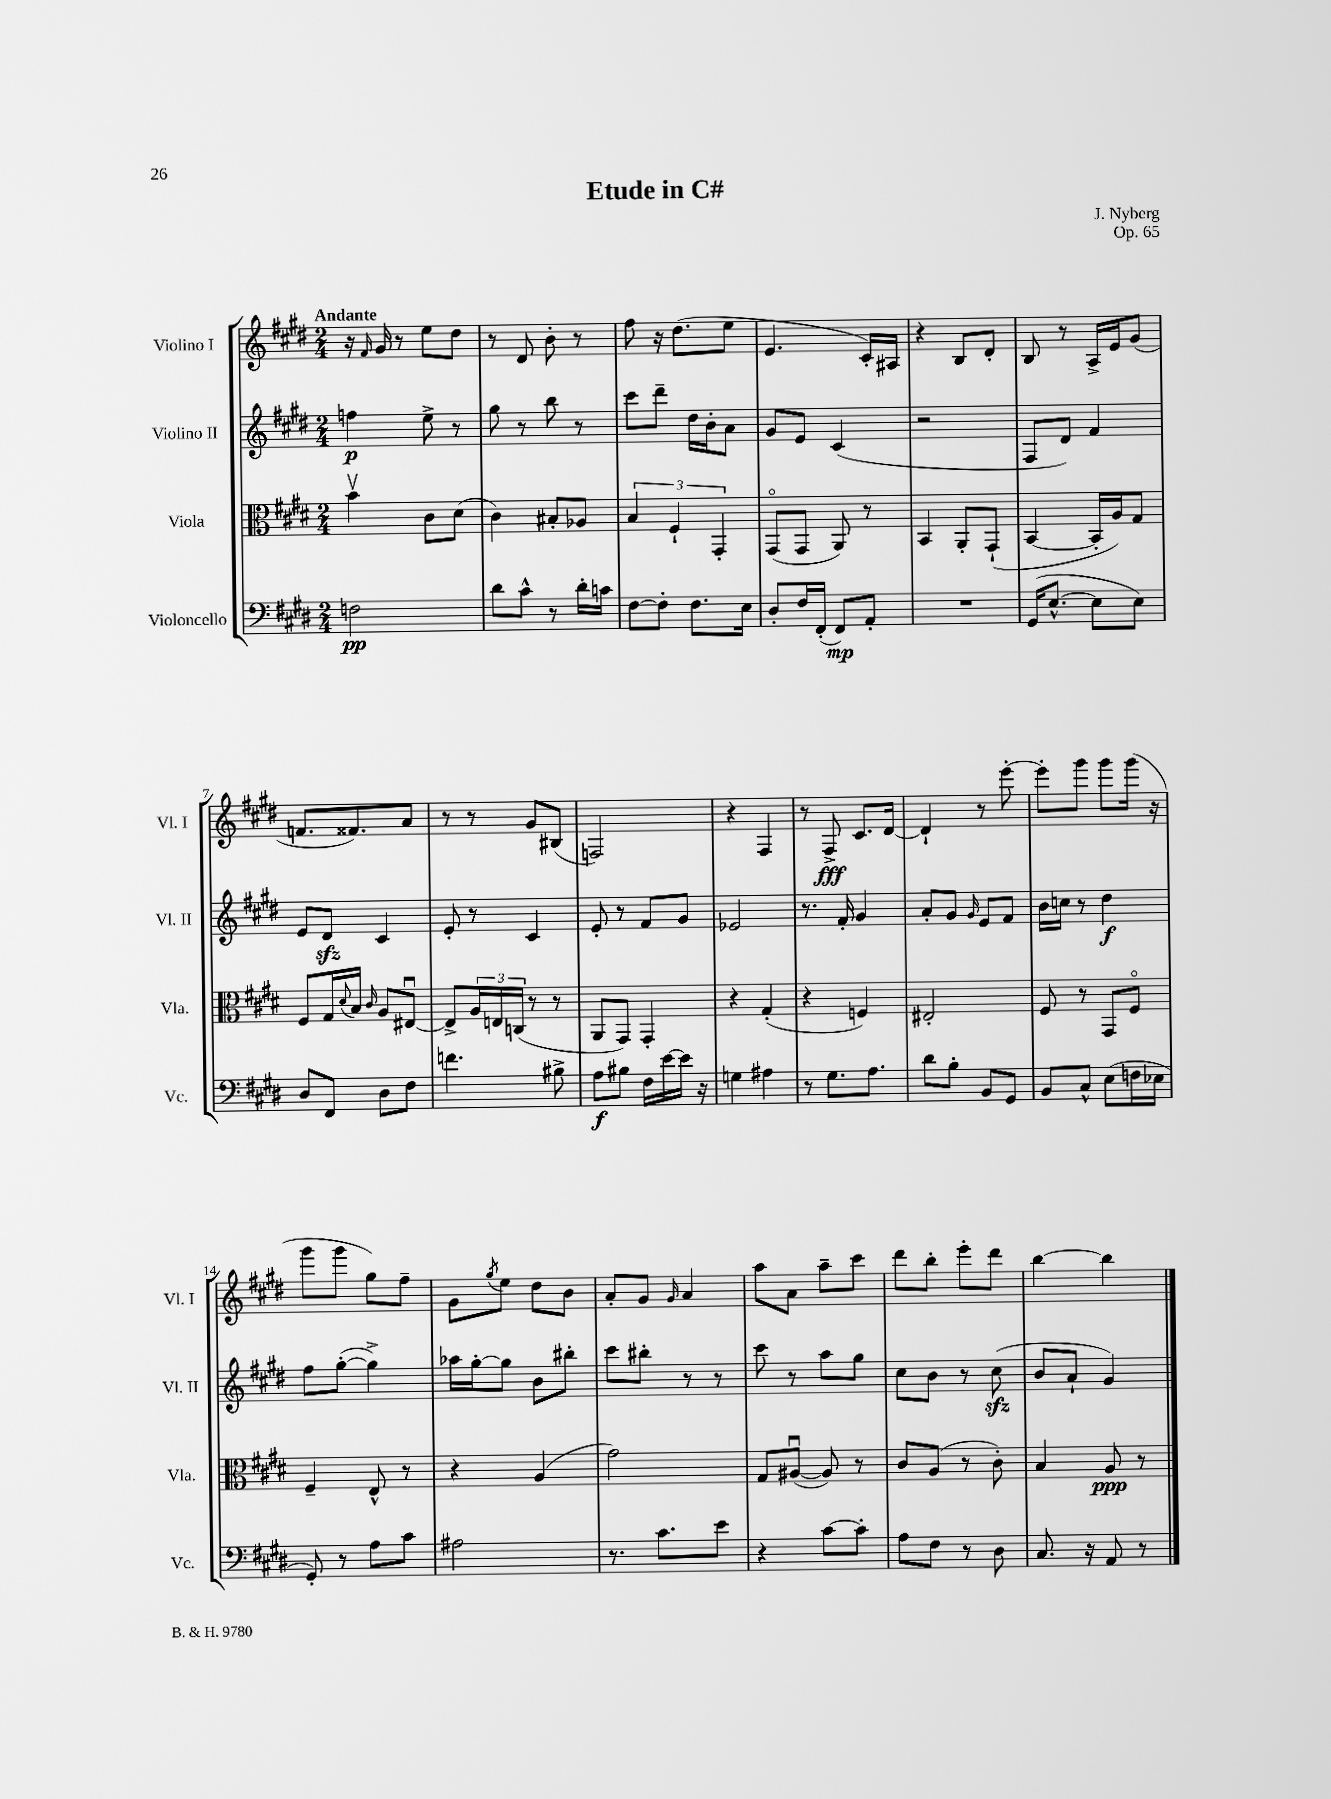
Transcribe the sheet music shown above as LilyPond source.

\header { title = "Etude in C#" composer = "J. Nyberg" opus = "Op. 65" }
<<
\new StaffGroup <<
\new Staff = "s0" \with { instrumentName = "Violino I" shortInstrumentName = "Vl. I" } {
    \clef treble \key e \major \numericTimeSignature \time 2/4 \tempo "Andante"
    r16 \grace { fis'16 } gis'16 r8 e''8 dis''8 |
    r8 dis'8 b'8-. r8 |
    fis''8 r16 dis''8.( e''8 |
    e'4. cis'16-.) ais16 |
    r4 b8 dis'8-. |
    b8 r8 a16-> e'16 gis'8( |
    f'8. fisis'8.) a'8 |
    r8 r8 gis'8 bis8( |
    f2) |
    r4 fis4 |
    r8 fis8->\fff cis'8. dis'16~ |
    dis'4-! r8 e'''8~-. |
    e'''8-. gis'''8 gis'''8 gis'''16( r16 |
    gis'''8 gis'''8 gis''8) fis''8-- |
    gis'8 \acciaccatura { gis''8 } e''8 dis''8 b'8 |
    a'8-. gis'8 \grace { gis'16 } a'4 |
    a''8 a'8 a''8-- cis'''8 |
    dis'''8 b''8-. e'''8-. dis'''8 |
    b''4~ b''4 \bar "|." |
}
\new Staff = "s1" \with { instrumentName = "Violino II" shortInstrumentName = "Vl. II" } {
    \clef treble \key e \major \numericTimeSignature \time 2/4
    f''4\p e''8-> r8 |
    gis''8 r8 b''8 r8 |
    cis'''8 dis'''8-- dis''16 b'16-. a'8 |
    gis'8 e'8 cis'4( |
    r2 |
    fis8 dis'8) fis'4 |
    e'8 dis'8\sfz cis'4 |
    e'8-. r8 cis'4 |
    e'8-. r8 fis'8 gis'8 |
    ees'2 |
    r8. fis'16-. gis'4 |
    a'8-. gis'8 \grace { gis'16 } e'8 fis'8 |
    b'16 c''16 r8 dis''4\f |
    fis''8 gis''8~-.( gis''4->) |
    aes''16 gis''16~-. gis''8 b'8 bis''8-. |
    cis'''8 bis''8-. r8 r8 |
    cis'''8 r8 a''8 gis''8 |
    cis''8 b'8 r8 cis''8\sfz( |
    b'8 a'8-! gis'4) \bar "|." |
}
\new Staff = "s2" \with { instrumentName = "Viola" shortInstrumentName = "Vla." } {
    \clef alto \key e \major \numericTimeSignature \time 2/4
    b'4\upbow cis'8 dis'8( |
    cis'4) bis8-. aes8 |
    \tuplet 3/2 { b4 fis4-! gis,4-. } |
    gis,8\flageolet( gis,8 a,8) r8 |
    b,4 a,8-. gis,8-!( |
    b,4~ b,16-. a16) gis8 |
    fis8 gis16 \appoggiatura { dis'8 } b16 \grace { cis'16 } a8 eis8~\downbow |
    eis8-> \tuplet 3/2 { a16 e16 c16( } r8 r8 |
    a,8 gis,8) gis,4-. |
    r4 gis4-.( |
    r4 f4) |
    eis2-. |
    fis8 r8 gis,8 fis8\flageolet |
    fis4-- e8-^ r8 |
    r4 a4( |
    gis'2) |
    gis8 ais8~\downbow( ais8) r8 |
    cis'8 a8( r8 cis'8-.) |
    b4 a8\ppp r8 \bar "|." |
}
\new Staff = "s3" \with { instrumentName = "Violoncello" shortInstrumentName = "Vc." } {
    \clef bass \key e \major \numericTimeSignature \time 2/4
    f2\pp |
    dis'8 cis'8-^ r8 dis'16-. c'16 |
    fis8~ fis8-. fis8. e16 |
    dis8-. fis16 fis,16-.( fis,8\mp) a,8-. |
    R2 |
    gis,16( e8.~-^ e8 e8) |
    dis8 fis,8 dis8 fis8 |
    f'4. bis8-> |
    a8\f bis8 fis16 e'16~ e'16 r16 |
    g4 ais4 |
    r8 gis8. a8. |
    dis'8 b8-. b,8 gis,8 |
    b,8 cis8-^ e8( f16 ees16 |
    gis,8-.) r8 a8 cis'8 |
    ais2 |
    r8. cis'8. e'8 |
    r4 cis'8~ cis'8-. |
    a8 fis8 r8 dis8 |
    cis8. r16 a,8 r8 \bar "|." |
}
>>
>>
